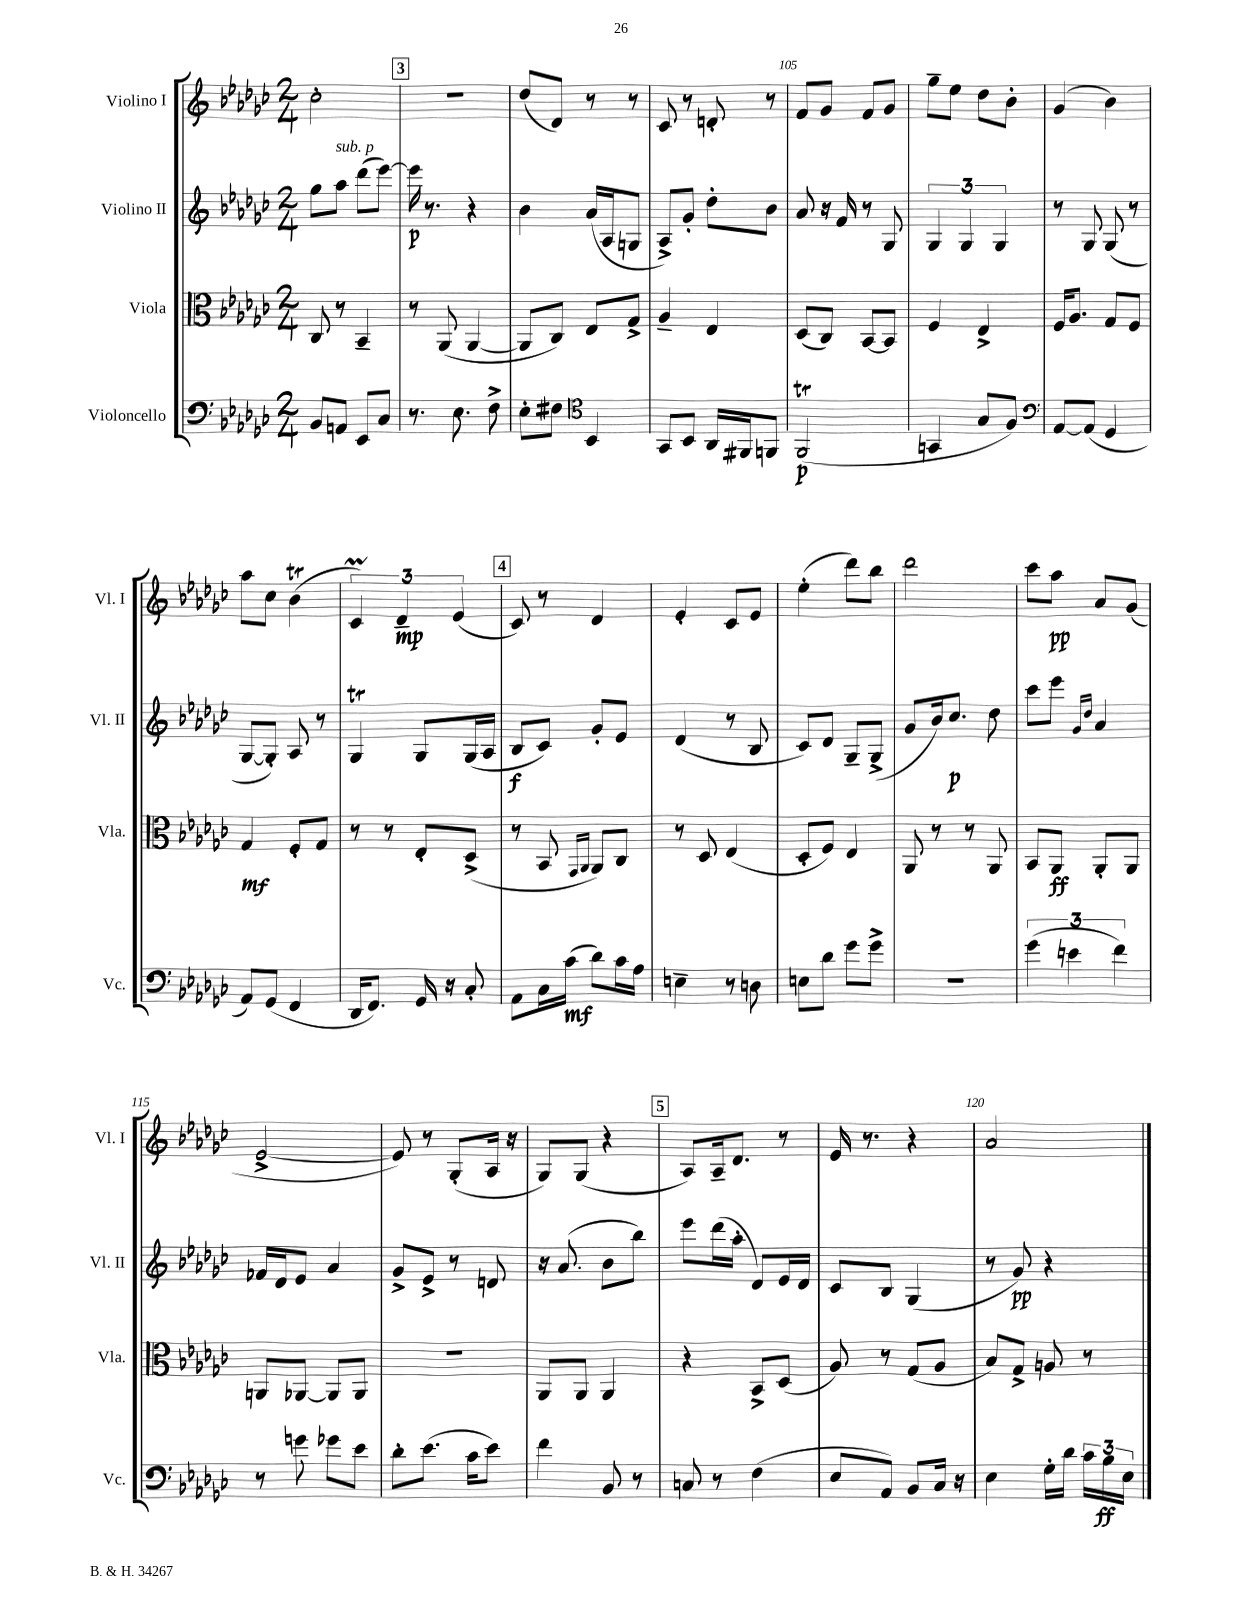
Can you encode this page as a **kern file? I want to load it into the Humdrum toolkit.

**kern	**dynam	**kern	**dynam	**kern	**dynam	**kern	**dynam
*part4	*part4	*part3	*part3	*part2	*part2	*part1	*part1
*staff4	*staff4	*staff3	*staff3	*staff2	*staff2	*staff1	*staff1
*I"Violoncello	*	*I"Viola	*	*I"Violino II	*	*I"Violino I	*
*I'Vc.	*	*I'Vla.	*	*I'Vl. II	*	*I'Vl. I	*
*clefF4	*	*clefC3	*	*clefG2	*	*clefG2	*
*k[b-e-a-d-g-c-]	*	*k[b-e-a-d-g-c-]	*	*k[b-e-a-d-g-c-]	*	*k[b-e-a-d-g-c-]	*
*M2/4	*	*M2/4	*	*M2/4	*	*M2/4	*
=101	=101	=101	=101	=101	=101	=101	=101
8BB-/L	.	8C-/	.	8gg-\L	.	2cc-'\	.
!	!	!	!	!LO:TX:a:i:t=sub. p	!	!	!
8AAn/J	.	8r	.	8aa-\J	.	.	.
8EE-/L	.	4BB-~/	.	(8ddd-\L	.	.	.
8C-/J	.	.	.	[8eee-\J)	.	.	.
!!LO:REH:place=s1:t=3
=102	=102	=102	=102	=102	=102	=102	=102
8.r	.	8r	.	16eee-\]	p	2r	.
.	.	.	.	8.r	.	.	.
.	.	(8AA-/	.	.	.	.	.
8.E-\	.	.	.	.	.	.	.
.	.	[4AA-/	.	4r	.	.	.
8F^\	.	.	.	.	.	.	.
=103	=103	=103	=103	=103	=103	=103	=103
8E-'\L	.	8AA-/L]	.	4b-\	.	(8dd-/L	.
8F#X\J	.	8C-/J)	.	.	.	8d-/J)	.
*clefC4	*	*	*	*	*	*	*
4BB-/	.	8E-/L	.	(16a-/LL	.	8r	.
.	.	.	.	16A-/J	.	.	.
.	.	8G-^/J	.	8Gn/J	.	8r	.
=104	=104	=104	=104	=104	=104	=104	=104
8GG-/L	.	4A-~/	.	8A-^/L)	.	8c-/	.
8BB-/J	.	.	.	8g-'/J	.	8r	.
16AA-/LL	.	4E-/	.	8dd-'\L	.	8dn'/	.
16FF#X/J	.	.	.	.	.	.	.
8FFn/J	.	.	.	8b-\J	.	8r	.
=105	=105	=105	=105	=105	=105	=105	=105
(2FFt/	p	(8D-/L	.	8a-/	.	8f/L	.
.	.	8C-/J)	.	16r	.	8g-/J	.
.	.	.	.	16f/	.	.	.
.	.	[8BB-/L	.	8r	.	8f/L	.
.	.	8BB-/J]	.	8G-/	.	8g-/J	.
=106	=106	=106	=106	=106	=106	=106	=106
4GGn/	.	4F/	.	6G-/	.	8gg-~\L	.
.	.	.	.	.	.	8ee-\J	.
.	.	.	.	6G-/	.	.	.
8G-/L	.	4E-^/	.	.	.	8dd-\L	.
.	.	.	.	6G-/	.	.	.
8F/J)	.	.	.	.	.	8b-'\J	.
=107	=107	=107	=107	=107	=107	=107	=107
*clefF4	*	*	*	*	*	*	*
[8AA-/L	.	16F/KL	.	8r	.	(4g-/	.
.	.	8.A-/J	.	.	.	.	.
(8AA-/J]	.	.	.	8G-/	.	.	.
4GG-/	.	8G-/L	.	(8G-/	.	4b-\)	.
.	.	8F/J	.	8r	.	.	.
!!LO:LB:g=z
=108	=108	=108	=108	=108	=108	=108	=108
8AA-/L)	.	4G-/	mf	[8G-/L	.	8aa-\L	.
(8GG-/J	.	.	.	8G-'/J])	.	8cc-\J	.
4FF/	.	8F'/L	.	8A-/	.	(4b-t\	.
.	.	8G-/J	.	8r	.	.	.
=109	=109	=109	=109	=109	=109	=109	=109
16DD-/KL	.	8r	.	4G-T/	.	6c-M/)	.
8.FF/J)	.	.	.	.	.	.	.
.	.	8r	.	.	.	.	.
.	.	.	.	.	.	6d-~/	mp
16GG-/	.	8E-'/L	.	8G-/L	.	.	.
16r	.	.	.	.	.	.	.
.	.	.	.	.	.	(6e-/	.
8C-'/	.	(8D-^/J	.	(16G-/L	.	.	.
.	.	.	.	16A-/JJ	.	.	.
!!LO:REH:place=s1:t=4
=110	=110	=110	=110	=110	=110	=110	=110
8AA-\L	.	8r	.	8B-/L	f	8c-/)	.
16C-\L	.	8BB-/	.	8c-/J)	.	8r	.
(16c-\JJ	mf	.	.	.	.	.	.
.	.	16qqGG-/LL	.	.	.	.	.
.	.	16qqAA-/JJ	.	.	.	.	.
8d-\L)	.	8AA-/L)	.	8g-'/L	.	4d-/	.
16c-\L	.	8C-/J	.	8e-/J	.	.	.
16A-\JJ	.	.	.	.	.	.	.
=111	=111	=111	=111	=111	=111	=111	=111
4En~\	.	8r	.	(4d-/	.	4e-'/	.
.	.	8D-/	.	.	.	.	.
8r	.	(4E-/	.	8r	.	8c-/L	.
8Dn\	.	.	.	8B-/	.	8e-/J	.
=112	=112	=112	=112	=112	=112	=112	=112
8En\L	.	8D-'/L	.	8c-/L)	.	(4ee-'\	.
8d-\J	.	8F/J)	.	8d-/J	.	.	.
8g-\L	.	4E-/	.	8G-~/L	.	8ddd-\L)	.
8g-^\J	.	.	.	(8G-^/J	.	8bb-\J	.
=113	=113	=113	=113	=113	=113	=113	=113
2r	.	8AA-/	.	8g-/L	.	2ddd-\	.
.	.	8r	.	16b-/k)	.	.	.
.	.	.	.	8.cc-/J	p	.	.
.	.	8r	.	.	.	.	.
.	.	8AA-/	.	8dd-\	.	.	.
=114	=114	=114	=114	=114	=114	=114	=114
(6g-\	.	8BB-/L	.	8ccc-\L	.	8ccc-\L	.
.	.	8AA-/J	ff	8eee-\J	.	8aa-\J	pp
6en\	.	.	.	.	.	.	.
.	.	.	.	16qqg-/LL	.	.	.
.	.	.	.	16qqdd-/JJ	.	.	.
.	.	8AA-'/L	.	4a-/	.	8a-/L	.
6f\)	.	.	.	.	.	.	.
.	.	8AA-/J	.	.	.	(8g-/J	.
!!LO:LB:g=z
=115	=115	=115	=115	=115	=115	=115	=115
8r	.	8AAn/L	.	16f-X/LL	.	[2e-^/	.
.	.	.	.	16d-/J	.	.	.
8gn\	.	[8AA-X/J	.	8e-/J	.	.	.
8g-X\L	.	8AA-/L]	.	4a-/	.	.	.
8e-\J	.	8AA-/J	.	.	.	.	.
=116	=116	=116	=116	=116	=116	=116	=116
8d-'\L	.	2r	.	8g-^/L	.	8e-/])	.
(8.e-\J	.	.	.	8e-^/J	.	8r	.
.	.	.	.	8r	.	(8G-'/L	.
16c-\KL	.	.	.	.	.	.	.
8e-\J)	.	.	.	8dn/	.	16A-/Jk	.
.	.	.	.	.	.	16r	.
=117	=117	=117	=117	=117	=117	=117	=117
4f\	.	8AA-/L	.	16r	.	8G-/L)	.
.	.	.	.	(8.a-/	.	.	.
.	.	8AA-/J	.	.	.	(8G-/J	.
8BB-/	.	4AA-/	.	8b-\L	.	4r	.
8r	.	.	.	8bb-\J)	.	.	.
!!LO:REH:place=s1:t=5
=118	=118	=118	=118	=118	=118	=118	=118
8Cn/	.	4r	.	8eee-\L	.	8A-/L)	.
8r	.	.	.	(16ddd-\L	.	16A-~/k	.
.	.	.	.	16aa-'\JJ	.	8.d-/J	.
(4F\	.	8BB-^/L	.	8d-/L)	.	.	.
.	.	(8D-/J	.	16e-/L	.	8r	.
.	.	.	.	16d-/JJ	.	.	.
=119	=119	=119	=119	=119	=119	=119	=119
8E-/L	.	8A-/)	.	8c-/L	.	16e-/	.
.	.	.	.	.	.	8.r	.
8AA-/J)	.	8r	.	8B-/J	.	.	.
8BB-/L	.	(8G-/L	.	(4G-/	.	4r	.
16C-/Jk	.	8A-/J	.	.	.	.	.
16r	.	.	.	.	.	.	.
=120	=120	=120	=120	=120	=120	=120	=120
4E-\	.	8B-/L)	.	8r	.	2a-/	.
.	.	8G-^/J	.	8g-/)	pp	.	.
16G-'\LL	.	8An/	.	4r	.	.	.
16d-\JJ	.	.	.	.	.	.	.
24c-\LL	.	8r	.	.	.	.	.
24B-\	ff	.	.	.	.	.	.
24E-\JJ	.	.	.	.	.	.	.
==	==	==	==	==	==	==	==
*-	*-	*-	*-	*-	*-	*-	*-
